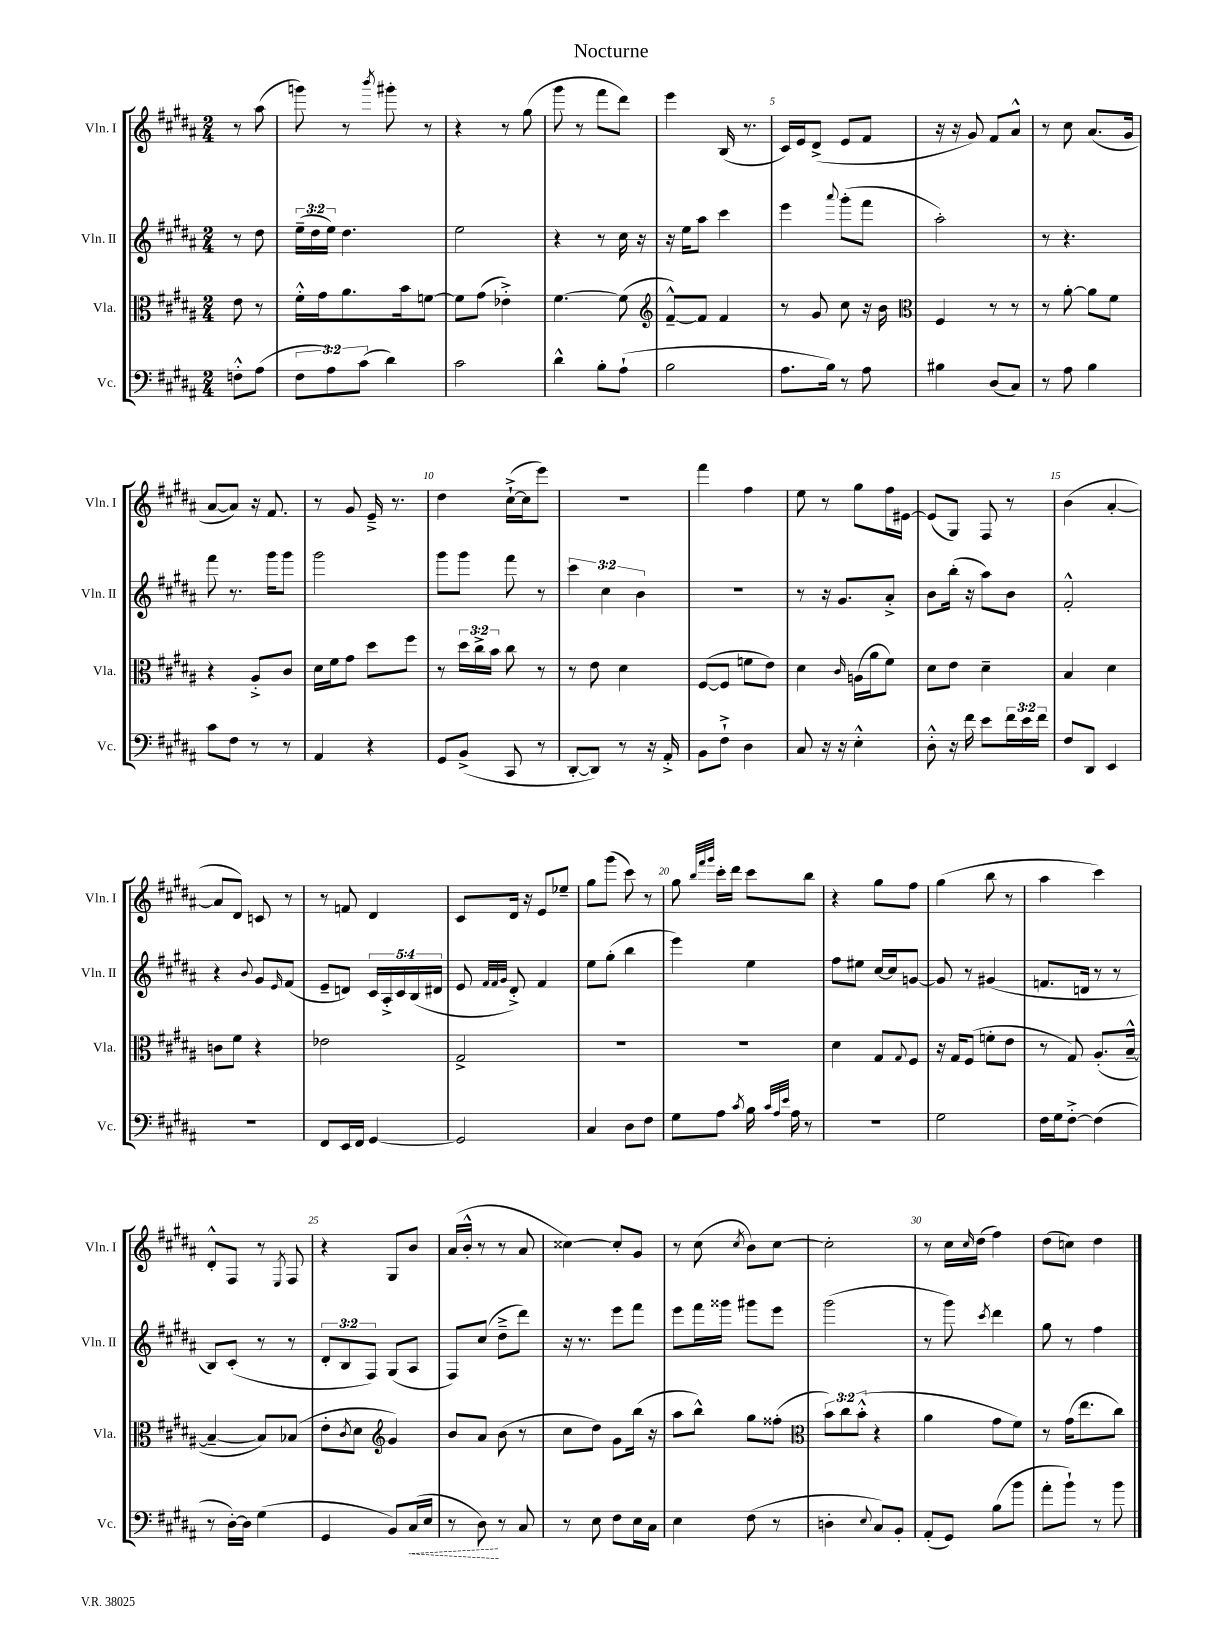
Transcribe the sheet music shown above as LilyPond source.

\header { title = "Nocturne" }
<<
\new StaffGroup <<
\new Staff = "s0" \with { instrumentName = "Vln. I" shortInstrumentName = "Vln. I" } {
    \clef treble \key b \major \numericTimeSignature \time 2/4 \partial 4
    r8 ais''8( |
    g'''8) r8 \acciaccatura { b'''8 } gis'''8-. r8 |
    r4 r8 gis''8( |
    gis'''8 r8 fis'''8 dis'''8) |
    e'''4 b16( r8. |
    cis'16) e'16 dis'8->( e'8 fis'8 |
    r16 r16 gis'8) fis'8 ais'8-^ |
    r8 cis''8 ais'8.( gis'16 |
    ais'8~ ais'8) r16 fis'8. |
    r8 gis'8 e'16---> r8. |
    dis''4 cis''16~-!->( cis''16 e'''8) |
    R2 |
    fis'''4 fis''4 |
    e''8 r8 gis''8 fis''16 eis'16~ |
    eis'8( gis8) fis8 r8 |
    b'4( ais'4~-. |
    ais'8 dis'8) c'8 r8 |
    r8 f'8 dis'4 |
    cis'8 dis'16 r16 e'8 ees''8-- |
    gis''8 gis'''8( cis'''8) r8 |
    gis''8 \grace { b''32 fis'''32 gis'''32 } cis'''16-. dis'''16 cis'''8 b''8 |
    r4 gis''8 fis''8 |
    gis''4( b''8 r8 |
    ais''4 cis'''4) |
    dis'8-.-^ fis8 r8 \acciaccatura { e8 } fis8 |
    r4 gis8 b'8 |
    ais'16( b'16-.-^ r8 r8 ais'8 |
    cisis''4~) cisis''8-. gis'8 |
    r8 cis''8( \acciaccatura { cis''8 } b'8) cis''8~ |
    cis''2-. |
    r8 cis''16 \grace { cis''16 } dis''16( fis''4) |
    dis''8( c''8) dis''4 \bar "|." |
}
\new Staff = "s1" \with { instrumentName = "Vln. II" shortInstrumentName = "Vln. II" } {
    \clef treble \key b \major \numericTimeSignature \time 2/4 \override Staff.TupletNumber.text = #tuplet-number::calc-fraction-text \partial 4
    r8 dis''8 |
    \tuplet 3/2 { e''16--( dis''16 e''16) } dis''4. |
    e''2 |
    r4 r8 cis''16 r16 |
    r16 e''16 ais''8 cis'''4 |
    e'''4 \appoggiatura { ais'''8 } gis'''8-.( fis'''8 |
    ais''2-.) |
    r8 r4. |
    fis'''8 r8. gis'''16 gis'''8 |
    gis'''2 |
    gis'''8 gis'''8 fis'''8 r8 |
    \tuplet 3/2 { cis'''4 cis''4 b'4 } |
    R2 |
    r8 r16 gis'8. ais'8-.-> |
    b'8 b''16-.( r16 ais''8) b'8 |
    fis'2-.-^ |
    r4 \appoggiatura { b'8 } gis'8 \grace { e'16 } fis'8( |
    e'8-- d'8) \tuplet 5/4 { cis'16 ais16-.-> cis'16 b16( dis'16 } |
    e'8 \grace { fis'32 fis'32 gis'32 } dis'8-.->) fis'4 |
    e''8 gis''8-.( b''4 |
    e'''4) e''4 |
    fis''8 eis''8 cis''16~ cis''16 g'8~ |
    g'8 r8 gis'4( |
    f'8. d'16 r8 r8 |
    b8) cis'8-.( r8 r8 |
    \tuplet 3/2 { dis'8-. b8 fis8) } gis8( ais8 |
    fis8) cis''8( dis''8---> dis'''8) |
    r16 r8. e'''8 fis'''8 |
    e'''8 fis'''16 gisis'''16 gis'''8 e'''8 |
    gis'''2( |
    r8 gis'''8) \acciaccatura { cis'''8 } dis'''4 |
    gis''8 r8 fis''4 \bar "|." |
}
\new Staff = "s2" \with { instrumentName = "Vla." shortInstrumentName = "Vla." } {
    \clef alto \key b \major \numericTimeSignature \time 2/4 \override Staff.TupletNumber.text = #tuplet-number::calc-fraction-text \partial 4
    e'8 r8 |
    fis'16-.-^ gis'16 ais'8. b'16 f'8~ |
    f'8 gis'8( ees'4-.->) |
    fis'4.~ fis'8( |
    \clef treble fis'8~---^) fis'8 fis'4 |
    r8 gis'8 cis''8 r16 b'16 |
    \clef alto fis4 r8 r8 |
    r8 ais'8~-. ais'8 fis'8 |
    r4 ais8-.-> cis'8 |
    dis'16 fis'16 gis'8 dis''8 fis''8 |
    r8 \tuplet 3/2 { dis''16 cis''16-> b'16 } cis''8 r8 |
    r8 e'8 dis'4 |
    fis8~( fis8 f'8 e'8) |
    dis'4 \grace { cis'16 } a16( ais'16 fis'8) |
    dis'8 e'8 dis'4-- |
    b4 dis'4 |
    c'8 fis'8 r4 |
    ees'2 |
    gis2-> |
    R2 |
    r2 |
    dis'4 gis8 \appoggiatura { gis8 } fis8 |
    r16 gis16 fis8( f'8-. e'8 |
    r8 gis8) ais8.-.( b16~---^ |
    b4~-- b8) bes8( |
    e'8-. \acciaccatura { cis'8 } dis'8 \clef treble gis'4) |
    b'8 ais'8 b'8( r8 |
    cis''8 dis''8) gis'8 b''16( r16 |
    ais''8 b''8-^) gis''8 fisis''8-.( |
    \clef alto \tuplet 3/2 { b'8) cis''8 b'8-.-^( } r4 |
    ais'4 gis'8 fis'8) |
    r8 gis'16( e''8. cis''8) \bar "|." |
}
\new Staff = "s3" \with { instrumentName = "Vc." shortInstrumentName = "Vc." } {
    \clef bass \key b \major \numericTimeSignature \time 2/4 \override Staff.TupletNumber.text = #tuplet-number::calc-fraction-text \partial 4
    f8-.-^ ais8( |
    \tuplet 3/2 { fis8 ais8) cis'8( } dis'4) |
    cis'2 |
    dis'4-^ b8-. ais8-!( |
    b2 |
    ais8. b16) r8 ais8 |
    bis4 dis8( cis8) |
    r8 ais8 b4 |
    cis'8 fis8 r8 r8 |
    ais,4 r4 |
    gis,8 b,8->( cis,8 r8 |
    dis,8~-. dis,8) r8 r16 ais,16-.-> |
    b,8 fis8-!-> dis4 |
    cis8 r16 r16 e4-.-^ |
    dis8-.-^ r16 fis'16 e'8 \tuplet 3/2 { fis'16 e'16 fis'16 } |
    fis8 dis,8 e,4 |
    r2 |
    fis,8 e,16 fis,16 gis,4~ |
    gis,2 |
    cis4 dis8 fis8 |
    gis8 ais8 \acciaccatura { cis'8 } b16 \grace { cis'32 ais32 e'32 } ais16 r8 |
    R2 |
    gis2 |
    fis16 gis16 fis8~-.-> fis4( |
    r8 dis16~-.) dis16 gis4( |
    gis,4 b,8) \once \override Hairpin.style = #'dashed-line cis16\<( e16 |
    r8 dis8\!) r8 cis8 |
    r8 e8 fis8 e16 cis16 |
    e4 fis8( r8 |
    d4-. \appoggiatura { e8 } cis8) b,8-. |
    ais,8-.( gis,8) b8( b'8 |
    ais'8-. b'8-!) r8 b'8 \bar "|." |
}
>>
>>
\layout { \context { \Score \override BarNumber.break-visibility = ##(#f #t #t) barNumberVisibility = #(every-nth-bar-number-visible 5) } }
